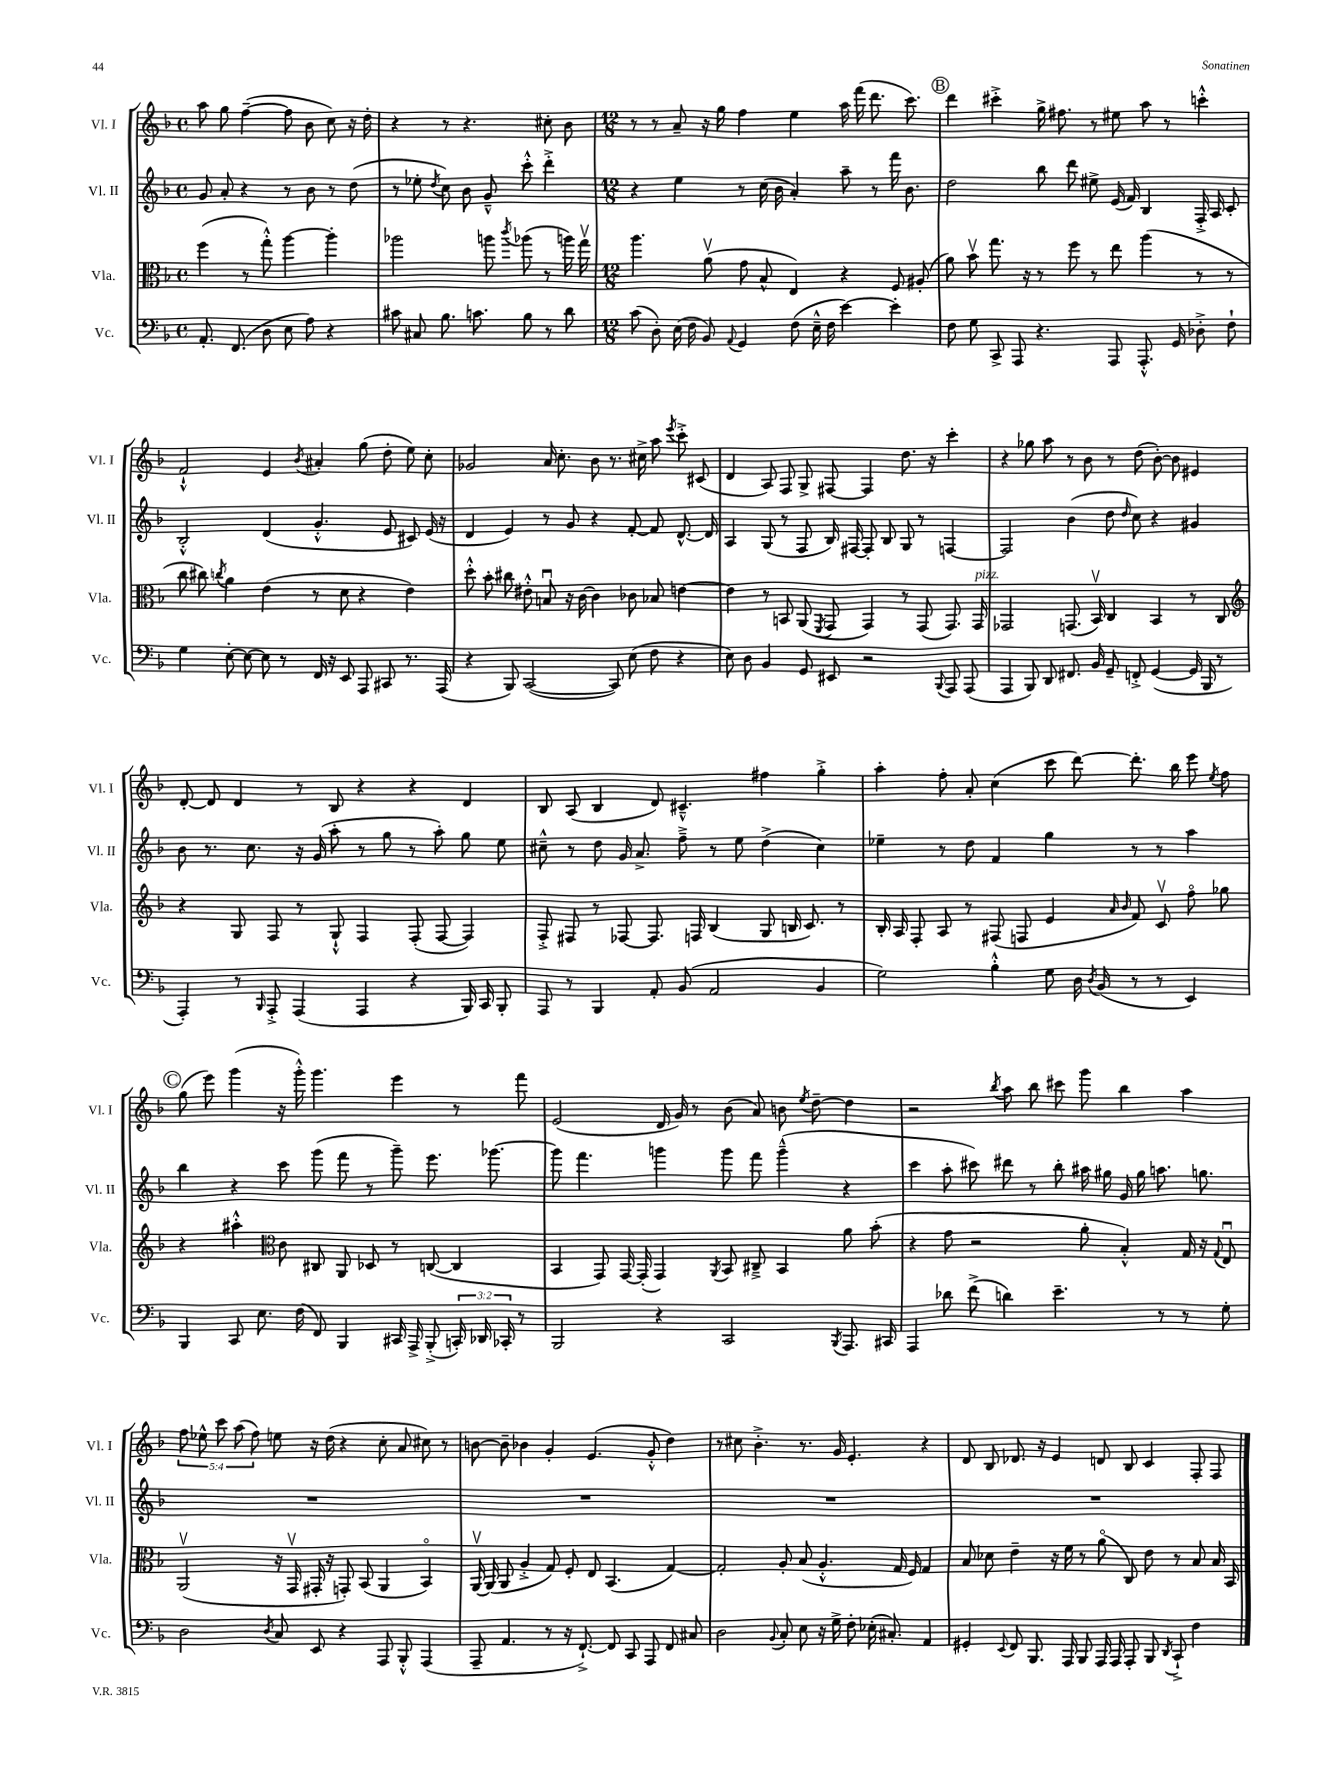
<<
\new StaffGroup <<
\new Staff = "s0" \with { instrumentName = "Vl. I" shortInstrumentName = "Vl. I" } {
    \clef treble \key f \major \defaultTimeSignature \time 4/4 \override Staff.TupletNumber.text = #tuplet-number::calc-fraction-text
    \autoBeamOff a''8 g''8 f''4~--( f''8 bes'8 c''8) r16 d''16-. |
    r4 r8 r4. cis''8-. bes'8 |
    \numericTimeSignature \time 12/8 r8 r8 a'8-- r16 g''16 f''4 e''4 a''16 f'''16( d'''8. c'''8.) |
    \mark \markup { \circle "B" } d'''4 cis'''4-.-> g''16-> fis''8. r8 eis''8 a''8 r8 c'''4-.-^ |
    f'2-!-^ e'4 \acciaccatura { bes'8 } ais'4-. g''8( d''8-. e''8) c''8-. |
    ges'2 a'16 c''8.-. bes'8 r8. cis''16-> a''8 \acciaccatura { e'''8 } c'''8-.-> cis'8( |
    d'4 a8) f8 g8-> fis8~ fis4 d''8. r16 c'''4-. |
    r4 ges''8 a''8 r8 bes'8 r8 d''8( bes'8~-.) bes'8 eis'4 |
    d'8~-. d'8 d'4 r8 bes8 r4 r4 d'4 |
    bes8 a8( bes4 d'8) cis'4.---^ fis''4 g''4-.-> |
    a''4-. f''8-. a'8-. c''4( c'''8 d'''8~) d'''8.-. bes''16 e'''8 \acciaccatura { e''8 } f''8 |
    \mark \markup { \circle "C" } g''8( e'''8) g'''4( r16 g'''16-.-^) g'''4. e'''4 r8 f'''8 |
    e'2( d'16 g'16) r8 bes'8( a'8) b'8 \acciaccatura { e''8 } d''8~-- d''4 |
    r2 \acciaccatura { bes''8 } a''8 bes''8 cis'''8 g'''8 bes''4 a''4 |
    \tuplet 5/4 { f''8 ees''8-^ c'''8 a''8( f''8) } e''8 r16 d''16( r4 c''8-. a'8 cis''8) r8 |
    b'8~ b'8-- bes'4 g'4-. e'4.( g'8-.-^ d''4) |
    r8 cis''8 bes'4.-.-> r8. g'16 e'4.-. r4 |
    d'8 bes8 des'8. r16 e'4 d'8 bes8 c'4 f8-. f8 \bar "|." |
}
\new Staff = "s1" \with { instrumentName = "Vl. II" shortInstrumentName = "Vl. II" } {
    \clef treble \key f \major \defaultTimeSignature \time 4/4
    \autoBeamOff g'8 a'8-. r4 r8 bes'8 r8 d''8( |
    r8 ees''8-. \acciaccatura { d''8 } c''8) bes'8 g'8---^ c'''8-.-^ d'''4-.-> |
    \numericTimeSignature \time 12/8 r4 e''4 r8 c''16( bes'16 a'4-.) a''8-- r8 f'''16 bes'8. |
    \mark \markup { \circle "B" } d''2 bes''8 d'''8 eis''8-> e'16( f'16) bes4 f16-.-> a16 c'8-. |
    bes2-.-^ d'4( g'4.-.-^ e'8 cis'8) e'16( r16 |
    d'4 e'4) r8 g'8 r4 f'8~-. f'8 d'8.~-^ d'16 |
    a4 g8( r8 f8 bes16) fis16~ fis8-. bes8 g8 r8 f4~ |
    f2 bes'4( d''8 \grace { d''16 } c''8) r4 gis'4 |
    bes'8 r8. c''8. r16 g'16( a''8-. r8 g''8 r8 a''8-.) g''8 e''8 |
    cis''8---^ r8 d''8 g'16 a'8.-> f''8---> r8 e''8 d''4->( cis''4) |
    ees''4-- r8 d''8 f'4 g''4 r8 r8 a''4 |
    \mark \markup { \circle "C" } bes''4 r4 c'''8 g'''8( f'''8 r8 g'''8--) e'''8. ges'''8.~ |
    ges'''8 f'''4. g'''4 g'''8 f'''8 g'''4---^( r4 |
    c'''4 a''8-. cis'''8) dis'''8 r8 bes''8-. ais''16 gis''16 g'16 gis''16 a''8. g''8. |
    R1. |
    R1. |
    R1. |
    R1. \bar "|." |
}
\new Staff = "s2" \with { instrumentName = "Vla." shortInstrumentName = "Vla." } {
    \clef alto \key f \major \defaultTimeSignature \time 4/4
    \autoBeamOff f''4( r8 g''8-.-^) a''4~ a''4-. |
    aes''2 a''8 \acciaccatura { c'''8 } aes''8( r8 a''16) g''16\upbow |
    \numericTimeSignature \time 12/8 a''4. a'8\upbow( g'8 bes8-^ e4) r4 f8 ais8-.( |
    \mark \markup { \circle "B" } a'8) bes'8\upbow g''8. r16 r8 f''8 r8 e''8 a''4( r8 r8 |
    c''8 cis''8) \acciaccatura { c''8 } a'4 e'4( r8 d'8 r4 e'4) |
    d''8-.-^ bes'8-. cis''8 eis'8-.-^ b8\downbow r16 c'16~ c'4 ces'8 bes8 e'4~ |
    e'4 r8 b,8 a,8( \acciaccatura { f,8 } g,8 g,4) r8 g,8( g,8.) g,16^\markup { \italic "pizz." } |
    ges,2 g,8.( bes,16\upbow) c4 bes,4 r8 c8 |
    \clef treble r4 g8 f8 r8 g8-!-^ f4 f8-.( f8~ f4) |
    f8-.-> fis8 r8 fes8~ fes8. f16 bes4( g8 b16 c'8.) r8 |
    bes16-. a16 f8-. a8 r8 fis8( f8 e'4 \grace { a'16 bes'16 } f'8) c'8\upbow f''8\flageolet ges''8 |
    \mark \markup { \circle "C" } r4 ais''4-.-^ \clef alto c'8 cis8 a,8 des8 r8 c8~( c4 |
    bes,4 g,8) g,16~ g,16-.( g,4) \acciaccatura { a,8 } bes,8 cis8---> bes,4 a'8 bes'8-.( |
    r4 g'8 r2 a'8-. bes4-.-^) g16 r16 \appoggiatura { g8 } e8\downbow |
    a,2\upbow( r16 g,16\upbow gis,16-. r16 g,8-.) bes,8( a,4 bes,4\flageolet) |
    a,16~\upbow a,16( a,8 a4-.-> g8) f8-. e8 bes,4.( g4~) |
    g2-. a8-. bes8( a4.-.-^ g16 f16) g4 |
    bes8 des'8 e'4-- r16 f'16 r8 a'8\flageolet( c8) e'8 r8 bes8 bes16 bes,16 \bar "|." |
}
\new Staff = "s3" \with { instrumentName = "Vc." shortInstrumentName = "Vc." } {
    \clef bass \key f \major \defaultTimeSignature \time 4/4 \override Staff.TupletNumber.text = #tuplet-number::calc-fraction-text
    \autoBeamOff a,8.-. f,8.( d8 e8 a8) r4 |
    cis'8 cis8 bes8. c'8. bes8 r8 d'8 |
    \numericTimeSignature \time 12/8 c'8( d8-.) e16( f16 bes,8) \appoggiatura { a,8 } g,4 f8( e16---^ f16 e'4~) e'4-. |
    \mark \markup { \circle "B" } f8 g8 c,8-> a,,8 r4. a,,8 a,,8.-.-^ g,16 des8-.-> f8-! |
    g4 e8~-. e8~ e8 r8 f,16 r16 e,8 a,,8 cis,8 r8. a,,16( |
    r4 bes,,8) c,2~( c,8) e8( f8 r4 |
    e8) d8 bes,4 g,8 eis,8 r2 \appoggiatura { bes,,8 } a,,8 a,,8( |
    a,,4 bes,,8) d,8 fis,8. bes,16 g,8-- f,8-.-> g,4~( g,16 bes,,16 r8 |
    a,,4-.) r8 \grace { bes,,16 } a,,8-.-> a,,4( a,,4 r4 bes,,16) c,16 bes,,8-. |
    a,,8 r8 bes,,4 a,8-. bes,8( a,2 bes,4 |
    g2) bes4-.-^ g8 d16 \acciaccatura { d8 } bes,16( r8 r8 e,4) |
    \mark \markup { \circle "C" } bes,,4 c,8 e8. f16( f,8) bes,,4 cis,16 a,,16-> bes,,8-.->( \tuplet 3/2 { c,16-.) des,16 ces,16-. } r8 |
    bes,,2 r4 c,2 \acciaccatura { bes,,8 } a,,8. cis,16 |
    a,,4 des'8 f'8->( d'4) e'4.-- r8 r8 g8-. |
    d2 \acciaccatura { d8 } c8 e,8 r4 a,,8 bes,,8-.-^ a,,4( |
    a,,8-- a,4. r8 r16 f,8.~-!->) f,8 c,8 a,,8 f,8 cis8 |
    d2 \appoggiatura { bes,8 } c8-. e8 r16 g16-> f8-. ees16-.( cis8.-.) a,4 |
    gis,4-. \appoggiatura { e,8 } f,8 bes,,8. a,,16 bes,,8 a,,16 a,,16 a,,8-. bes,,8 \acciaccatura { d,8 } c,8-!-> f4 \bar "|." |
}
>>
>>
\layout { \context { \Score \remove "Bar_number_engraver" } }
